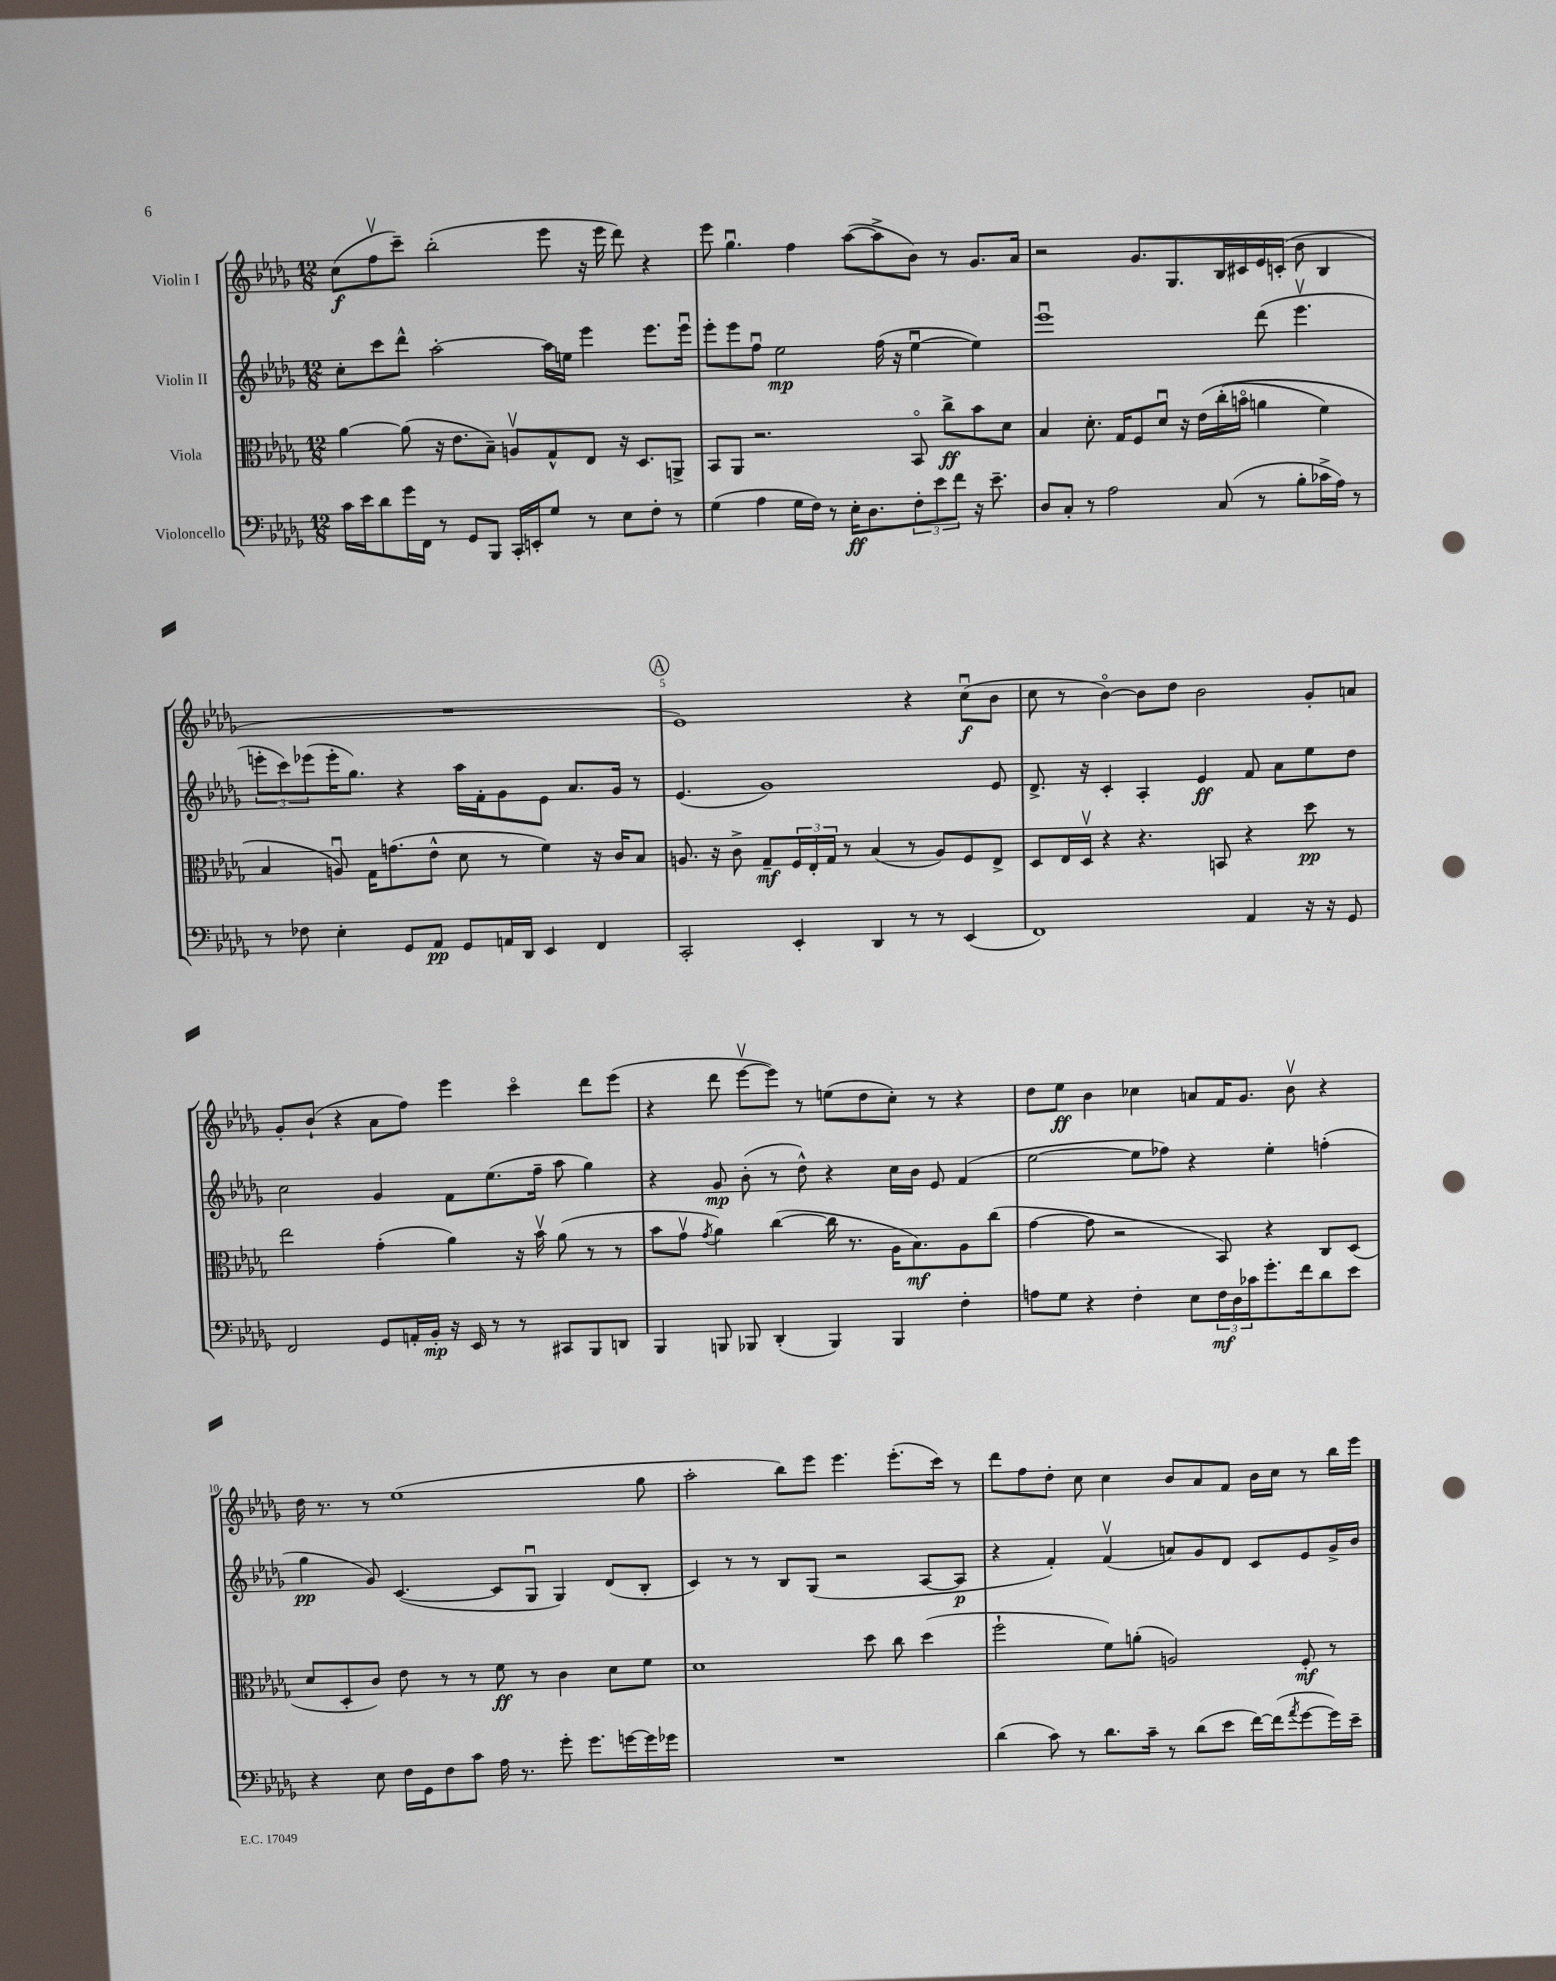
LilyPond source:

<<
\new StaffGroup <<
\new Staff = "s0" \with { instrumentName = "Violin I" } {
    \clef treble \key des \major \numericTimeSignature \time 12/8
    c''8\f( f''8\upbow c'''8--) bes''2-.( ees'''8 r16 ees'''16 des'''8) r4 |
    ees'''8 ges''4.\downbow f''4 aes''8~( aes''8-> bes'8) r8 ges'8. aes'16 |
    r2 ges'8. ges8. bes16 cis'16 ees'16 c'16-.( bes'8 bes4 |
    R1. |
    \mark \markup { \circle "A" } ees'1) r4 c''8\downbow\f( bes'8 |
    c''8 r8 bes'4~\flageolet) bes'8 des''8 bes'2 ges'8-. a'8 |
    ges'8-. bes'8-!( r4 aes'8 f''8) ees'''4 c'''4\flageolet des'''8 ees'''8( |
    r4 des'''8 ees'''8~\upbow ees'''8) r8 e''8( des''8 c''8-.) r8 r4 |
    des''8 ees''8\ff bes'4 ces''4 a'8 f'16 ges'8. bes'8\upbow r4 |
    des''16 r8. r8 ees''1( ges''8 |
    aes''2-. bes''8) ees'''8 ees'''4. ees'''8.-.( c'''16) r8 |
    des'''8 f''8 des''8-. c''8 c''4 bes'8 aes'8 f'8 bes'16 c''16 r8 bes''16 ees'''16 \bar "|." |
}
\new Staff = "s1" \with { instrumentName = "Violin II" } {
    \clef treble \key des \major \numericTimeSignature \time 12/8
    c''8-. c'''8 des'''8-^ aes''2~-. aes''16 e''16 ees'''4 ees'''8. ees'''16\downbow |
    ees'''8-. ees'''8 f''8\downbow ees''2\mp f''16( r16 ees''4~\downbow ees''4) |
    ees'''1\downbow des'''8( ees'''4.\upbow |
    \tuplet 3/2 { e'''8-. c'''8) ees'''8( } ees'''16-. ges''8.) r4 aes''16 f'16-. ges'8 ees'8 aes'8. ges'16 r8 |
    \mark \markup { \circle "A" } ees'4.( ges'1) ees'8 |
    des'8.-> r16 c'4-. aes4-. ees'4\ff f'8 aes'8 ees''8 des''8 |
    c''2 ges'4 f'8 ees''8.( f''16-- aes''8 ges''4) |
    r4 ges'8\mp bes'8-.( r8 des''8-^) r4 c''16 bes'16 ees'8 f'4( |
    ees''2~ ees''8 fes''8) r4 ees''4-. f''4-.( |
    ges''4\pp ges'8) c'4.~( c'8 ges8\downbow ges4) des'8( bes8-. |
    c'4) r8 r8 bes8 ges8( r2 aes8~ aes8\p |
    r4 f'4-.) f'4\upbow( a'8) ges'8 des'8 c'8 ees'8 ges'16-> bes'16 \bar "|." |
}
\new Staff = "s2" \with { instrumentName = "Viola" } {
    \clef alto \key des \major \numericTimeSignature \time 12/8
    aes'4~ aes'8( r16 ees'8. bes8--) a8\upbow ges8-^ ees8 r16 des8. a,8-> |
    bes,8 aes,8 r2. bes,8\flageolet c''8->\ff bes'8 des'8 |
    bes4 des'8.-. ges16 f8 des'8\downbow r16 ees'16\( c''16-.( b'16\flageolet a'4 f'4) |
    bes4 a8\downbow\) ges16 g'8.( ees'8-^ des'8 r8 f'4) r16 c'16 bes8 |
    \mark \markup { \circle "A" } a8. r16 c'8-> ges8--\mf \tuplet 3/2 { f16 ees16-. ges16 } r8 bes4( r8 a8) f8 ees8-> |
    des8 ees16 des16\upbow r4 r4. b,8 r4 des''8\pp r8 |
    ees''2 ges'4-.( aes'4) r16 bes'16\upbow aes'8( r8 r8 |
    bes'8 ges'8\upbow \acciaccatura { ges'8 } aes'4) c''4~( c''16 r8. aes16 bes8.\mf) aes8 c''8( |
    ges'4~ ges'8 r2 bes,8) r4 c8 des8( |
    des'8 des8-. c'8) ees'8 r8 r8 f'8\ff r8 c'4 des'8 f'8 |
    des'1 des''8 c''8 des''4( |
    f''2-! f'8) a'8-.( a2) f8-.\mf r8 \bar "|." |
}
\new Staff = "s3" \with { instrumentName = "Violoncello" } {
    \clef bass \key des \major \numericTimeSignature \time 12/8
    c'16 ees'16 des'8 ges'16 f,16 r8 ges,8 bes,,8 c,16-. e,16-. ges8 r8 ees8 f8-. r8 |
    ges4( aes4 ges16 f16) r8 ees16-.\ff des8. \tuplet 3/2 { f8-. ees'8 f'8 } r16 ees'8.-- |
    des8 c8-. r8 aes2 c8( r8 bes8-. ces'16-> aes16) r8 |
    r8 fes8 ees4-. ges,8 aes,8\pp ges,8 a,16 des,16 ees,4 f,4 |
    \mark \markup { \circle "A" } c,2-. ees,4-. des,4 r8 r8 ees,4( |
    f,1) aes,4 r16 r16 ges,8 |
    f,2 ges,8 a,16-. bes,16-.\mp r16 ees,16 r8 r8 cis,8 bes,,8 d,8 |
    bes,,4 b,,8 bes,,8 des,4-.( bes,,4) bes,,4 f4-. |
    a8 ges8 r4 f4-. ees8 \tuplet 3/2 { f16\mf des16 ces'16 } ges'8.-. f'16 des'8 ees'8 |
    r4 ees8 f16 ges,16 f8 c'8 aes16 r8. ges'8-. ges'8. g'16~ g'16 ges'16 |
    R1. |
    des'4( c'8) r8 des'8. c'16-- r8 des'8( ees'8 f'16~) f'16( \acciaccatura { aes'8 } ges'8~ ges'16) ees'16-- \bar "|." |
}
>>
>>
\layout { \context { \Score \override BarNumber.break-visibility = ##(#f #t #t) barNumberVisibility = #(every-nth-bar-number-visible 5) } }
